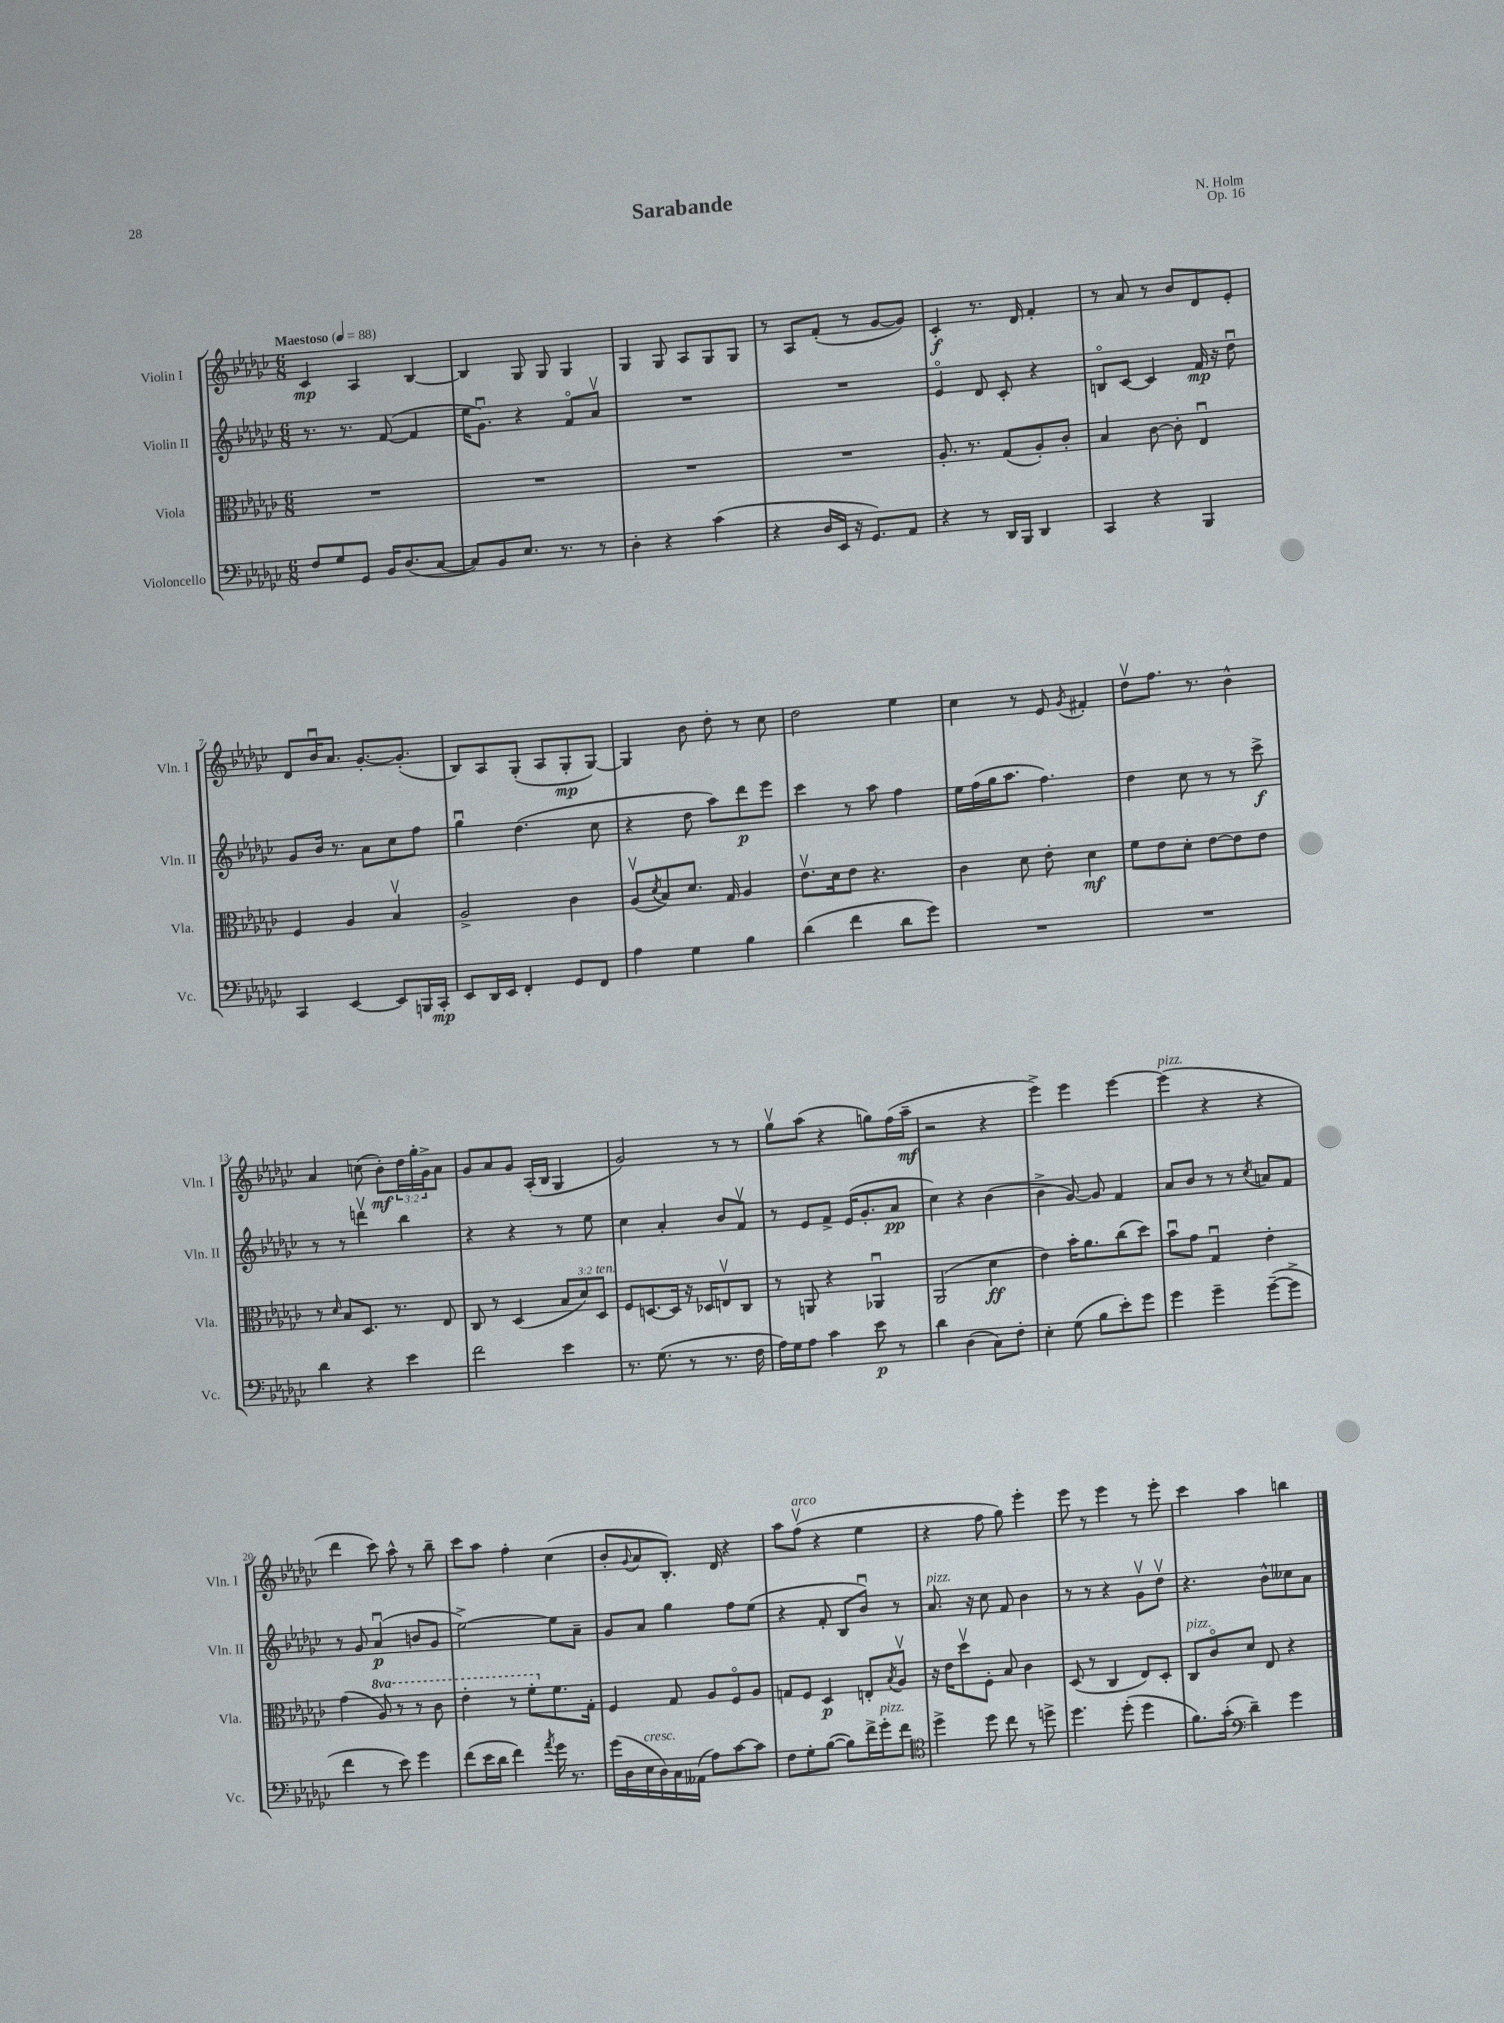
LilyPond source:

\header { title = "Sarabande" composer = "N. Holm" opus = "Op. 16" }
<<
\new StaffGroup <<
\new Staff = "s0" \with { instrumentName = "Violin I" shortInstrumentName = "Vln. I" } {
    \clef treble \key ges \major \numericTimeSignature \time 6/8 \override Staff.TupletNumber.text = #tuplet-number::calc-fraction-text \tempo "Maestoso" 4 = 88
    ces'4\mp aes4 bes4~ |
    bes4 ges8 ges8 ges4 |
    ges4 ges8 aes8 ges8 ges8 |
    r8 aes8 f'8-.( r8 ges'8~ ges'8) |
    ces'4-.\f r8. des'16 f'4-. |
    r8 aes'8 r8 bes'8 des'8 ees'8-. |
    des'8 bes'16\downbow aes'8. ges'8.~-. ges'8.-.( |
    bes8) aes8 ges8-.( aes8 ges8-.\mp ges8~) |
    ges4 bes'8 des''8-. r8 ces''8 |
    des''2 ees''4 |
    ces''4 r8 ees'8 \acciaccatura { ges'8 } fis'4-. |
    des''8\upbow f''8. r8. bes'4-^ |
    aes'4 c''8( bes'8-.\mf) \tuplet 3/2 { des''16 ges''16-. ges'16-> } aes'8 |
    ges'8 aes'8 ges'8 aes16-.( bes16 ges4 |
    ges'2) r8 r8 |
    ges''8\upbow aes''8( r4 g''8) f''16( aes''16--\mf |
    r2 r4 |
    ees'''4->) ees'''4 ees'''4~ |
    ees'''4^\markup { \italic "pizz." }( r4 r4 |
    des'''4 ces'''8) aes''8-^ r8 bes''8-- |
    ces'''8 aes''8 f''4-. ces''4( |
    bes'8-. \appoggiatura { ges'8 } aes'8 bes8.-.) des'16 r4 |
    aes''8 f''8\upbow^\markup { \italic "arco" }( r4 ees''4 |
    r4 f''8 ges''8) ees'''4-. |
    ees'''8 r8 ees'''4 r8 ees'''8-. |
    ces'''4 aes''4 b''4 \bar "|." |
}
\new Staff = "s1" \with { instrumentName = "Violin II" shortInstrumentName = "Vln. II" } {
    \clef treble \key ges \major \numericTimeSignature \time 6/8
    r8. r8. f'8~( f'4 |
    ees''16 ges'8.\downbow) r4 f'8\flageolet aes'8\upbow |
    R2. |
    R2. |
    ees'4\flageolet des'8 ces'8-. r4 |
    b8\flageolet ces'8~ ces'4 f'16\mp r16 des''8\downbow |
    ges'8 bes'16 r8. aes'8 ces''8 f''8 |
    ges''4\downbow des''4.( ces''8 |
    r4 des''8 aes''8) des'''8\p ees'''8 |
    ces'''4 r8 aes''8 f''4 |
    ees''16 f''16( ges''16 aes''8. f''4.) |
    des''4 ces''8 r8 r8 ces'''8->\f |
    r8 r8 d'''4\upbow bes''4 |
    r4 r4 r8 ees''8 |
    ces''4 aes'4-. bes'8 f'8\upbow |
    r8 ees'8 f'8-> ees'16( ges'8.-. aes'8\pp |
    ces''4) r4 bes'4( |
    bes'4-> ges'8~) ges'8 f'4 |
    aes'8 bes'8 r8 r8 \acciaccatura { ces''8 } a'8 f'8 |
    r8 ges'8 aes'4\downbow\p( b'8 ges'8 |
    ees''2~->) ees''8 aes'8-- |
    ges'8 aes'8 ges''4 f''8 ees''8( |
    r4 f'8-. bes8 bes'8\downbow) r8 |
    aes'8.^\markup { \italic "pizz." } r16 ces''8 f'8 bes'4 |
    r8 r8 r4 ges'8\upbow des''8\upbow |
    r4. bes'8-^ ceses''8 aes'8 \bar "|." |
}
\new Staff = "s2" \with { instrumentName = "Viola" shortInstrumentName = "Vla." } {
    \clef alto \key ges \major \numericTimeSignature \time 6/8 \override Staff.TupletNumber.text = #tuplet-number::calc-fraction-text \set Staff.ottavationMarkups = #ottavation-simple-ordinals
    R2. |
    R2. |
    R2. |
    R2. |
    aes8.-. r8. ges8( aes8-.) ces'8-. |
    bes4 ces'8~ ces'8-. ees4\downbow |
    f4 aes4 bes4\upbow |
    aes2-> ces'4 |
    aes8\upbow( \acciaccatura { des'8 } bes8) des'8. ges16 aes4 |
    ees'8.\upbow des'16 ees'8 r4. |
    ces'4 des'8 ees'8-. des'4\mf |
    f'8 ees'8 des'8-. ees'8~ ees'8 ees'8 |
    r8 \grace { des'16 } bes8 des8. r8. ees8 |
    ces8 r8 des4( \tuplet 3/2 { bes8 des'8) des8^\markup { \italic "ten." } } |
    f8 d8.~ d16 r16 des16 e8\upbow ces8 |
    r8 a,8 r4 aes,4\downbow |
    aes,2( des'4\ff |
    ees'4) bes'16-. aes'8. ces''8( des''8) |
    bes'8\downbow ges'8 ges4\downbow ees'4-. |
    ges'4( \ottava #1 aes'8) r8 r8 ces''8 |
    ees''4-. r8 f''8-. \ottava #0 f'8. ges16-. |
    f4 ges8 aes8 f8\flageolet aes8 |
    g8 f8 des4\p e8-. \acciaccatura { bes8 } aes8\upbow |
    r16 ees'16 des''8\upbow f8-. bes8 ces'4 |
    des8( r8 ces4 ees8) des8-. |
    ces8^\markup { \italic "pizz." } ces'8\flageolet des'8 ees8 r4 \bar "|." |
}
\new Staff = "s3" \with { instrumentName = "Violoncello" shortInstrumentName = "Vc." } {
    \clef bass \key ges \major \numericTimeSignature \time 6/8
    f8 ges8 ges,8 bes,16 des8.( ces8~ |
    ces8) bes,8 ees8. r8. r8 |
    des4-. r4 ces'4( |
    r4 des16 ees,16 r16 ges,8.) aes,8 |
    r4 r8 des,16 bes,,16 des,4 |
    ces,4 r4 bes,,4 |
    ces,4 ees,4~ ees,8 b,,16 ces,16-.\mp |
    ees,8 des,16 ees,16 f,4-. ges,8 f,8 |
    aes4 ges4 bes4 |
    des'4( f'4 des'8 ges'8) |
    R2. |
    R2. |
    des'4 r4 ees'4 |
    f'2 ees'4 |
    r8. ges8.( r8 r8. f16 |
    aes16) ges16 aes8 ces'4 ees'8\p r8 |
    des'4 des4( ces8) f8-. |
    ees4-. ges8( bes8 ees'8-.) ges'8 |
    ges'4 ges'4-- ges'8~--( ges'8-> |
    f'4 r8 ees'8) ges'4 |
    f'8( ees'16 des'16 f'4) \acciaccatura { aes'8 } ges'16 r8. |
    ges'16( des16 ees16^\markup { \italic "cresc." } des16) ces16 aeses,16( aes8) ces'8~ ces'8 |
    f8 ges8-. bes8~( bes8) f'16-> ges'16-.^\markup { \italic "pizz." } f'8 |
    \clef tenor des''4-> des''8 ces''8 r8 d''8-> |
    des''4. des''8-.( des''4 |
    f'8.) ges'16-.( \clef bass des'4--) ges'4 \bar "|." |
}
>>
>>
